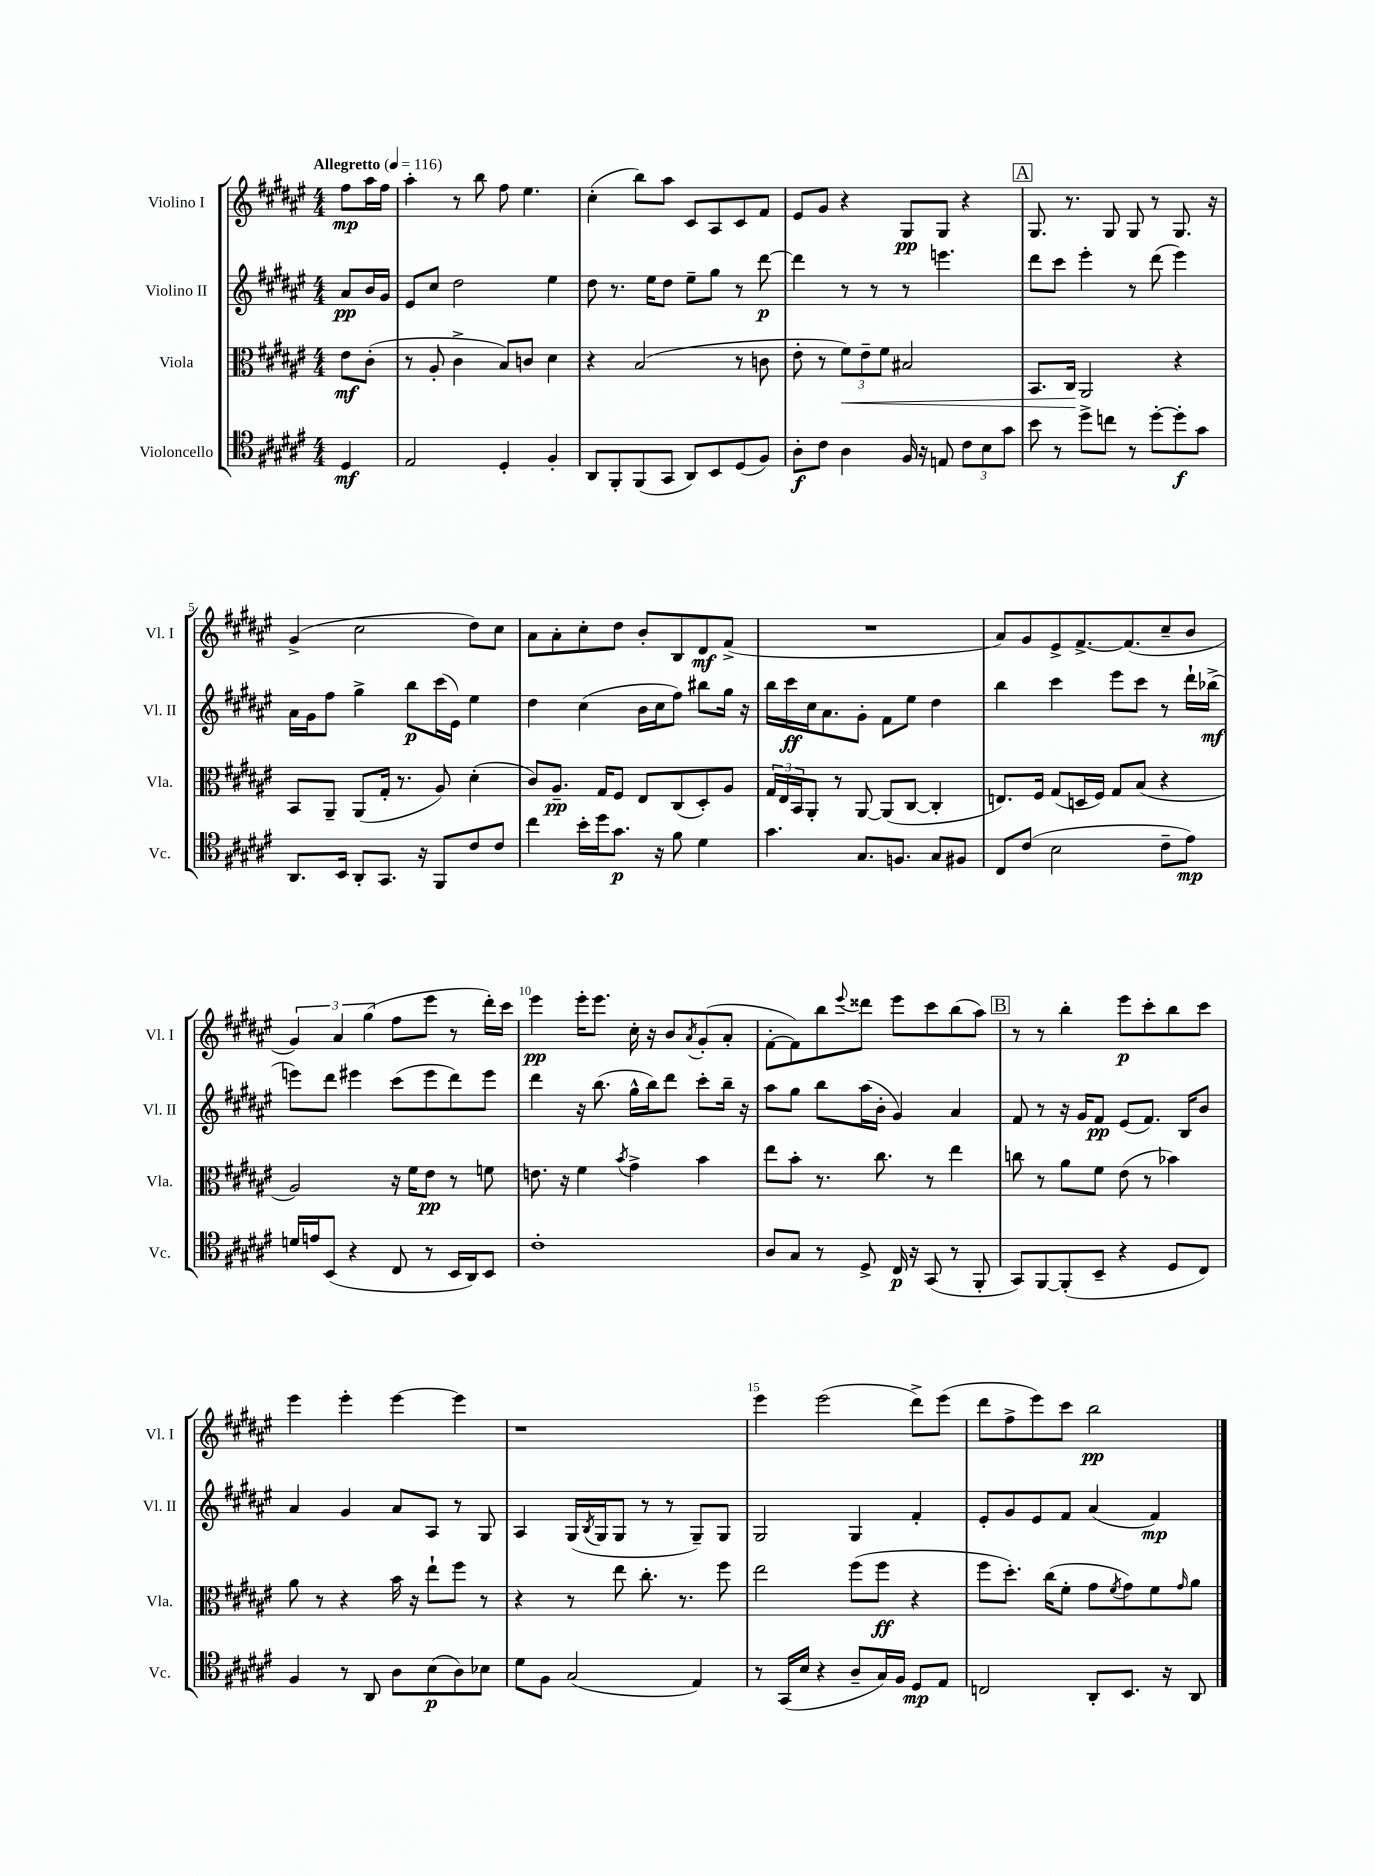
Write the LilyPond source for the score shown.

<<
\new StaffGroup <<
\new Staff = "s0" \with { instrumentName = "Violino I" shortInstrumentName = "Vl. I" } {
    \clef treble \key fis \major \numericTimeSignature \time 4/4 \partial 4 \tempo "Allegretto" 4 = 116
    fis''8\mp ais''16 fis''16 |
    ais''4-. r8 b''8 fis''8 eis''4. |
    cis''4-.( b''8) ais''8 cis'8 ais8 cis'8 fis'8 |
    eis'8 gis'8 r4 gis8\pp gis8 r4 |
    \mark \markup { \box "A" } gis8. r8. gis8 gis8 r8 gis8. r16 |
    gis'4->( cis''2 dis''8) cis''8 |
    ais'8 ais'8-. cis''8-. dis''8 b'8-. b8 dis'8\mf fis'8->( |
    R1 |
    ais'8) gis'8 eis'8-> fis'8.~-> fis'8.( cis''8-- b'8 |
    \tuplet 3/2 { gis'4) ais'4 gis''4( } fis''8 eis'''8 r8 dis'''16-.) cis'''16 |
    eis'''4\pp eis'''16-. eis'''8. cis''16-. r16 b'8 \acciaccatura { ais'8 } gis'8-.( ais'8-. |
    fis'8~-. fis'8) b''8 \appoggiatura { eis'''8 } disis'''8 eis'''8 cis'''8 b''8( ais''8) |
    \mark \markup { \box "B" } r8 r8 b''4-. eis'''8\p cis'''8-. b''8 cis'''8 |
    eis'''4 eis'''4-. eis'''4~ eis'''4 |
    r1 |
    eis'''4 eis'''2( dis'''8->) eis'''8( |
    dis'''8 fis''8-> eis'''8) cis'''8 b''2\pp \bar "|." |
}
\new Staff = "s1" \with { instrumentName = "Violino II" shortInstrumentName = "Vl. II" } {
    \clef treble \key fis \major \numericTimeSignature \time 4/4 \partial 4
    ais'8\pp b'16 gis'16 |
    eis'8 cis''8 dis''2 eis''4 |
    dis''8 r8. eis''16 dis''8 eis''8-- gis''8 r8 dis'''8~\p |
    dis'''4 r8 r8 r8 e'''4. |
    \mark \markup { \box "A" } dis'''8 cis'''8 eis'''4-. r8 dis'''8( eis'''4) |
    ais'16 gis'16 fis''8 gis''4-> b''8\p cis'''16( eis'16) eis''4 |
    dis''4 cis''4( b'16 cis''16 fis''8) bis''8 gis''16 r16 |
    b''16 cis'''16\ff cis''16 ais'8. gis'8-. fis'8 eis''8 dis''4 |
    b''4 cis'''4 eis'''8 cis'''8 r8 dis'''16-! bes''16->\mf( |
    e'''8) dis'''8 eis'''4 cis'''8( eis'''8 dis'''8) eis'''8 |
    dis'''4 r16 b''8.( gis''16-^ b''16) dis'''8 cis'''8-. b''16-- r16 |
    ais''8 gis''8 b''8 ais''16( b'16-. gis'4) ais'4 |
    \mark \markup { \box "B" } fis'8 r8 r16 gis'16 fis'8\pp eis'8( fis'8.) b16 b'8 |
    ais'4 gis'4 ais'8 ais8 r8 gis8 |
    ais4 gis16( \acciaccatura { b8 } gis16 gis8 r8 r8 gis8--) gis8 |
    gis2 gis4 fis'4-. |
    eis'8-. gis'8 eis'8 fis'8 ais'4( fis'4\mp) \bar "|." |
}
\new Staff = "s2" \with { instrumentName = "Viola" shortInstrumentName = "Vla." } {
    \clef alto \key fis \major \numericTimeSignature \time 4/4 \partial 4
    eis'8\mf cis'8-.( |
    r8 ais8-. cis'4-> b8) c'8 dis'4 |
    r4 b2( r8 c'8 |
    eis'8-. r8 \tuplet 3/2 { fis'8\<) eis'8-- fis'8 } bis2 |
    \mark \markup { \box "A" } b,8. cis16\! ais,2 r4 |
    b,8 ais,8-- ais,8( gis16-. r8. ais8) dis'4-.( |
    cis'8) ais8.--\pp gis16 fis8 eis8 cis8( dis8-.) ais8 |
    \tuplet 3/2 { gis16 eis16 b,16 } ais,8-. r8 ais,8~ ais,8( cis8~ cis4-. |
    e8.) fis16 gis8( d16 fis16) gis8 b8( r4 |
    ais2) r16 fis'16 eis'8\pp r8 f'8 |
    e'8. r16 fis'4 \acciaccatura { b'8 } gis'4-> b'4 |
    eis''8 b'8-. r8. cis''8. r8 eis''4 |
    \mark \markup { \box "B" } c''8 r8 ais'8 fis'8 eis'8( r8 bes'4) |
    ais'8 r8 r4 b'16 r16 eis''8-! fis''8 r8 |
    r4 r8 eis''8 cis''8.-. r8. fis''8 |
    eis''2 fis''8( fis''8\ff r4 |
    fis''8 dis''8.-.) cis''16( fis'8-. gis'8 \acciaccatura { fis'8 } gis'8) fis'8 \grace { gis'16 } ais'8 \bar "|." |
}
\new Staff = "s3" \with { instrumentName = "Violoncello" shortInstrumentName = "Vc." } {
    \clef tenor \key fis \major \numericTimeSignature \time 4/4 \partial 4
    dis4\mf |
    eis2 dis4-. fis4-. |
    ais,8 fis,8-. fis,8( gis,8 ais,8) b,8 dis8( fis8) |
    ais8-.\f cis'8 ais4 fis16 r16 e8 \tuplet 3/2 { cis'8 b8 gis'8 } |
    \mark \markup { \box "A" } b'8 r8 dis''8-> c''8 r8 dis''8~-. dis''8-.\f gis'8 |
    ais,8. b,16 ais,8-. gis,8. r16 fis,8 cis'8 cis'8 |
    cis''4 b'16-. dis''16 gis'8.\p r16 fis'8 dis'4 |
    gis'4. gis8. f8. gis8 fis8 |
    cis8 cis'8( b2 cis'8-- eis'8\mp) |
    d'16 e'16 b,8( r4 cis8 r8 b,16 ais,16) b,8 |
    cis'1-. |
    ais8 gis8 r8 dis8-> cis16\p r16 gis,8( r8 fis,8-. |
    \mark \markup { \box "B" } gis,8) fis,8~ fis,8-.( b,8-- r4 dis8 cis8) |
    fis4 r8 ais,8 ais8 b8\p( ais8) bes8 |
    dis'8 fis8 gis2( eis4) |
    r8 gis,16( b16 r4 ais8-- gis16) fis16 dis8\mp eis8 |
    c2 ais,8-. b,8. r16 ais,8 \bar "|." |
}
>>
>>
\layout { \context { \Score \override BarNumber.break-visibility = ##(#f #t #t) barNumberVisibility = #(every-nth-bar-number-visible 5) } }
